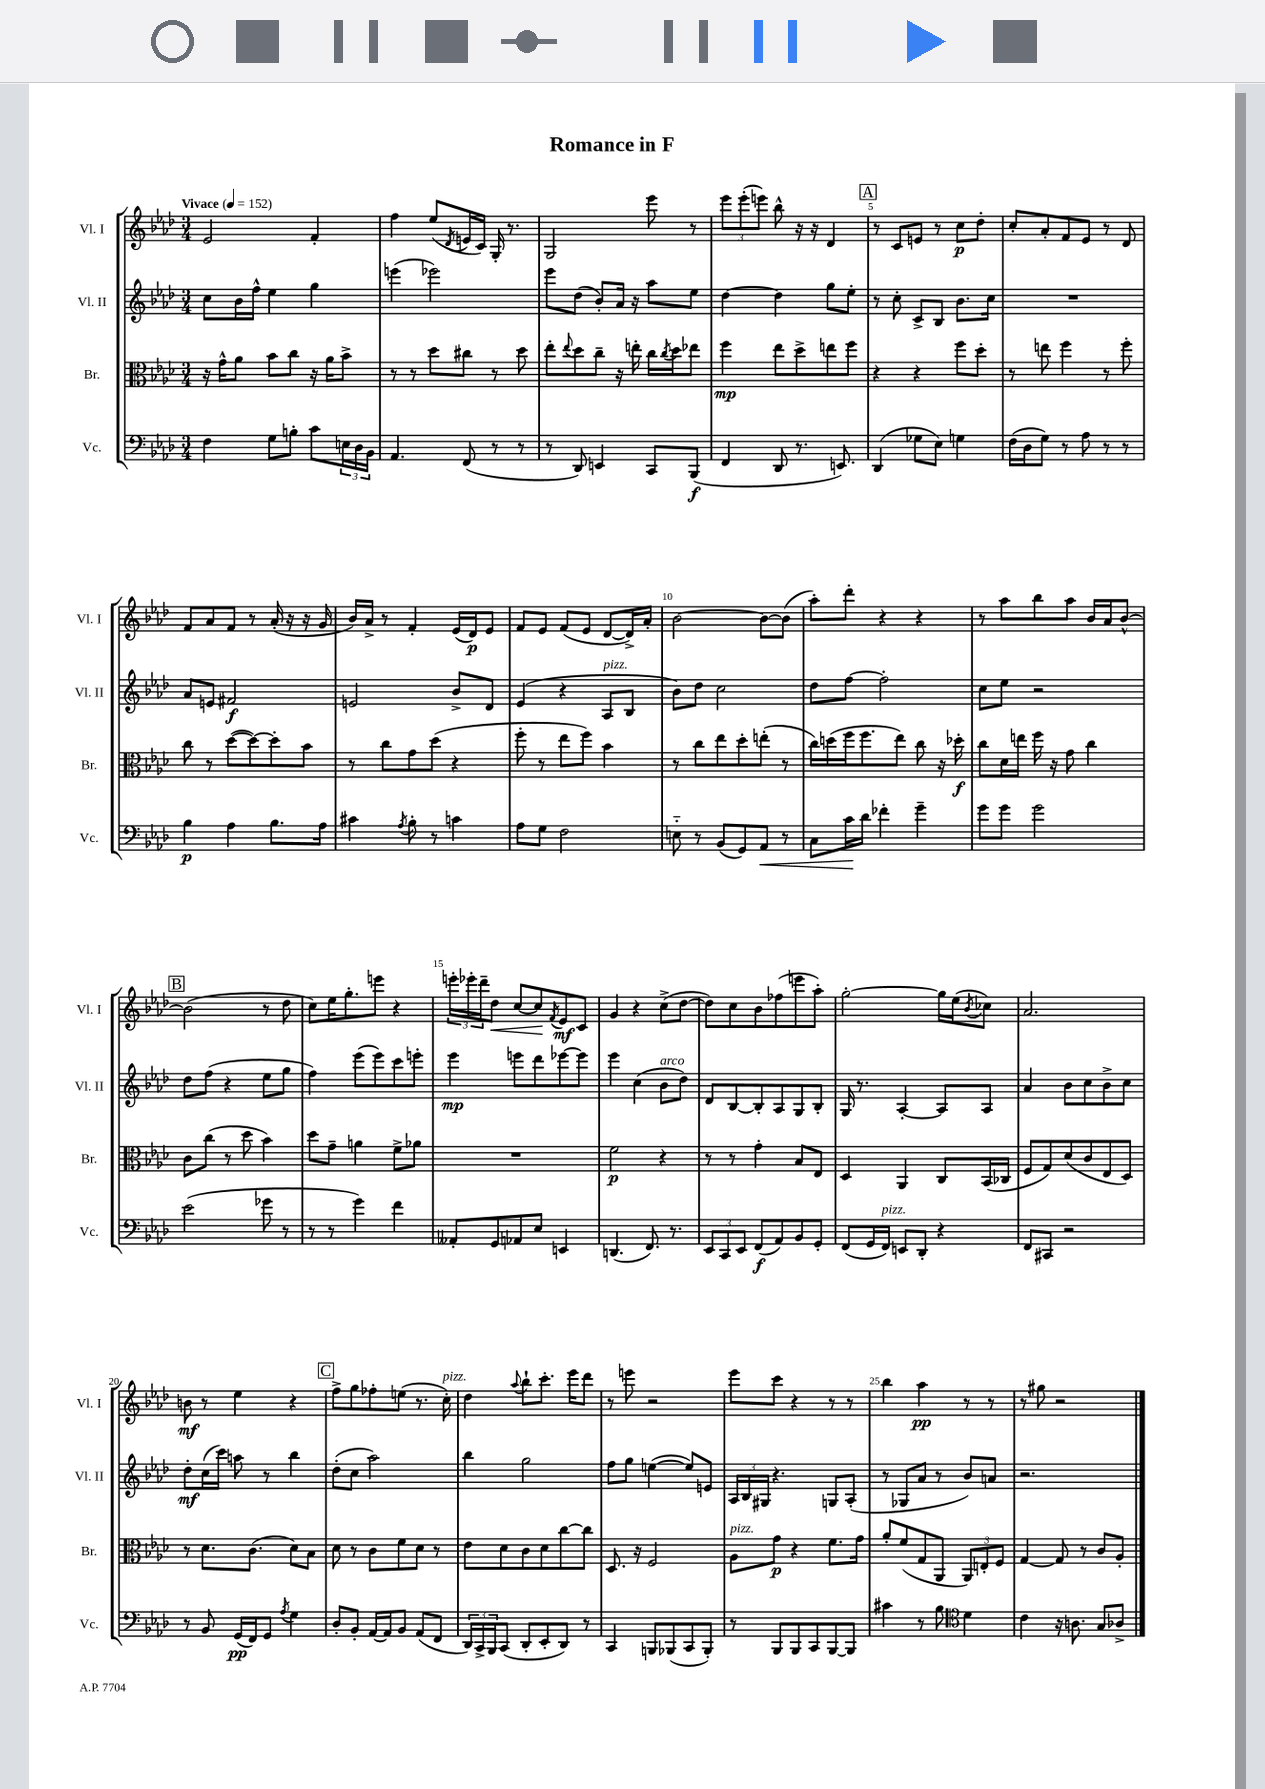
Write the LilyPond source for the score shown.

\header { title = "Romance in F" }
<<
\new StaffGroup <<
\new Staff = "s0" \with { instrumentName = "Vl. I" shortInstrumentName = "Vl. I" } {
    \clef treble \key aes \major \numericTimeSignature \time 3/4 \tempo "Vivace" 4 = 152
    ees'2 f'4-. |
    f''4 ees''8( \acciaccatura { des'8 } e'16 c'16) g16-. r8. |
    g2 ees'''8 r8 |
    \tuplet 3/2 { ees'''8 ees'''8-.( e'''8) } bes''8-^ r16 r16 des'4 |
    \mark \markup { \box "A" } r8 c'8 e'8 r8 c''8\p des''8-. |
    c''8-. aes'8-. f'8 ees'8 r8 des'8 |
    f'8 aes'8 f'8 r8 aes'16-.( r16 r16 g'16 |
    bes'16) aes'16-> r8 f'4-. ees'16( des'16\p) ees'8 |
    f'8 ees'8 f'8( ees'8 des'8~ des'16->) aes'16-. |
    bes'2~ bes'8~ bes'8( |
    aes''8-.) des'''8-. r4 r4 |
    r8 aes''8 bes''8 aes''8 bes'16 aes'16 bes'8~-^ |
    \mark \markup { \box "B" } bes'2( r8 des''8 |
    c''8) ees''16 g''8.-. e'''8 r4 |
    \tuplet 3/2 { e'''16-. ees'''16-. des'''16-- } des''8\< c''8~ c''8\! \acciaccatura { f'8 } ees'8\mf c'8 |
    g'4 r4 c''8->( des''8~ |
    des''8) c''8 bes'8 fes''8( e'''8 aes''8-.) |
    g''2~-. g''16 ees''16( \acciaccatura { bes'8 } ces''8) |
    aes'2. |
    b'8\mf r8 ees''4 r4 |
    \mark \markup { \box "C" } f''8-> g''8 fes''8-. e''8( r8. c''16-.^\markup { \italic "pizz." }) |
    des''4 \appoggiatura { aes''8 } bes''8-! c'''8.-. ees'''16 des'''8 |
    r8 e'''8 r2 |
    ees'''8 c'''8 r4 r8 r8 |
    bes''4 aes''4\pp r8 r8 |
    r8 gis''8 r2 \bar "|." |
}
\new Staff = "s1" \with { instrumentName = "Vl. II" shortInstrumentName = "Vl. II" } {
    \clef treble \key aes \major \numericTimeSignature \time 3/4
    c''8 bes'16 f''16-^ ees''4 g''4 |
    e'''4( ees'''2) |
    ees'''8 des''8( bes'8-.) aes'16 r16 aes''8 ees''8 |
    des''4~ des''4 g''8 ees''8-. |
    \mark \markup { \box "A" } r8 c''8-. c'8-> bes8 bes'8. c''16 |
    R2. |
    aes'8 e'8 fis'2\f |
    e'2 bes'8-> des'8 |
    ees'4( r4 aes8^\markup { \italic "pizz." } bes8 |
    bes'8) des''8 c''2 |
    des''8 f''8~ f''2-. |
    c''8 ees''8 r2 |
    \mark \markup { \box "B" } des''8 f''8( r4 ees''8 g''8 |
    f''4) ees'''8( ees'''8) c'''8 e'''8-. |
    ees'''4\mp e'''8 des'''8 ees'''8~ ees'''8 |
    ees'''4 c''4( bes'8^\markup { \italic "arco" } des''8) |
    des'8 bes8~ bes8-. aes8 g8 bes8-. |
    g16 r8. aes4~-. aes8 aes8 |
    aes'4 bes'8 c''8 bes'8-> c''8 |
    des''8-.\mf c''16( c'''16) a''8 r8 bes''4 |
    \mark \markup { \box "C" } des''8-.( c''8 aes''2) |
    bes''4 g''2 |
    f''8 g''8 e''4~( e''8) e'8 |
    \tuplet 3/2 { aes16 bes16 gis16 } r4. g8 aes8-.( |
    r8 ges8 aes'8 r8 bes'8) a'8 |
    r2. \bar "|." |
}
\new Staff = "s2" \with { instrumentName = "Br." shortInstrumentName = "Br." } {
    \clef alto \key aes \major \numericTimeSignature \time 3/4
    r16 g'16-^ aes'8 bes'8 c''8 r16 aes'16 bes'8-> |
    r8 r8 des''8 cis''8 r8 des''8 |
    ees''8-. \appoggiatura { ees''8 } des''8 c''8-- r16 e''16-. c''16 \acciaccatura { c''8 } des''16 ees''8 |
    f''4\mp ees''8 des''8-> e''8 f''8 |
    \mark \markup { \box "A" } r4 r4 f''8 des''8-. |
    r8 e''8 f''4 r8 f''8-. |
    c''8 r8 des''8~( des''8~) des''8-. bes'8 |
    r8 c''8 g'8 des''8( r4 |
    f''8-. r8 ees''8 f''8) bes'4 |
    r8 c''8 ees''8 des''8-. e''8-.( r8 |
    c''16) d''16( f''16 f''8. ees''8) c''8 r16 des''16-.\f |
    c''8 des'16 e''16 f''16 r16 g'8 c''4 |
    \mark \markup { \box "B" } c'8 c''8( r8 des''8 bes'4) |
    des''8 g'8-- a'4 f'8-> aes'8 |
    R2. |
    f'2\p r4 |
    r8 r8 g'4-. bes8 ees8 |
    des4 aes,4 c8 bes,16( ces16 |
    f8 g8) des'8( c'8 ees8 des8) |
    r8 des'8. c'8.( des'8) bes8 |
    \mark \markup { \box "C" } des'8 r8 c'8 f'8 des'8 r8 |
    ees'8 des'8 c'8 des'8 c''8~ c''8 |
    des8. r16 f2 |
    aes8^\markup { \italic "pizz." } g'8\p r4 f'8. g'16 |
    aes'8-. f'8( g8 aes,8 \tuplet 3/2 { aes,8) e8-. f8 } |
    g4~ g8 r8 c'8 aes8-. \bar "|." |
}
\new Staff = "s3" \with { instrumentName = "Vc." shortInstrumentName = "Vc." } {
    \clef bass \key aes \major \numericTimeSignature \time 3/4
    f4 g8 b8-. c'8 \tuplet 3/2 { e16 des16 bes,16 } |
    aes,4. f,8( r8 r8 |
    r8 des,8) e,4 c,8 bes,,8\f( |
    f,4 des,8 r8. e,8.) |
    \mark \markup { \box "A" } des,4( ges8 ees8) g4 |
    f16( des16 g8) r8 aes8 r8 r8 |
    bes4\p aes4 bes8. aes16 |
    cis'4 \acciaccatura { aes8 } bes8-. r8 c'4 |
    aes8 g8 f2 |
    e8-_ r8 bes,8( g,8) aes,8\< r8 |
    c8 c'16\! des'16 fes'4-. g'4-- |
    g'8 g'8 g'2 |
    \mark \markup { \box "B" } ees'2( ges'8 r8 |
    r8 r8 g'4) f'4 |
    aeses,8-. g,8 aes,8 ees8 e,4 |
    d,4.( f,8.) r8. |
    \tuplet 3/2 { ees,8 c,8 ees,8 } f,8\f( aes,8) bes,8 g,8-. |
    f,8( g,16 f,16^\markup { \italic "pizz." }) e,8 des,8-. r4 |
    f,8 cis,8 r2 |
    r8 bes,8 g,16\pp( f,16) g,8 \acciaccatura { aes8 } g4 |
    \mark \markup { \box "C" } des8-. bes,8-. aes,16~ aes,16 bes,8 aes,8( f,8 |
    \tuplet 3/2 { des,16) c,16-> bes,,16 } c,8( des,8-. ees,8-. des,8) r8 |
    c,4 b,,8 bes,,8( c,8 bes,,8-.) |
    r8 bes,,8 bes,,8 c,8 bes,,8~ bes,,8 |
    cis'4 r8 bes8 \clef tenor des'4 |
    c'4 r16 a8. g8 aes8-> \bar "|." |
}
>>
>>
\layout { \context { \Score \override BarNumber.break-visibility = ##(#f #t #t) barNumberVisibility = #(every-nth-bar-number-visible 5) } }
